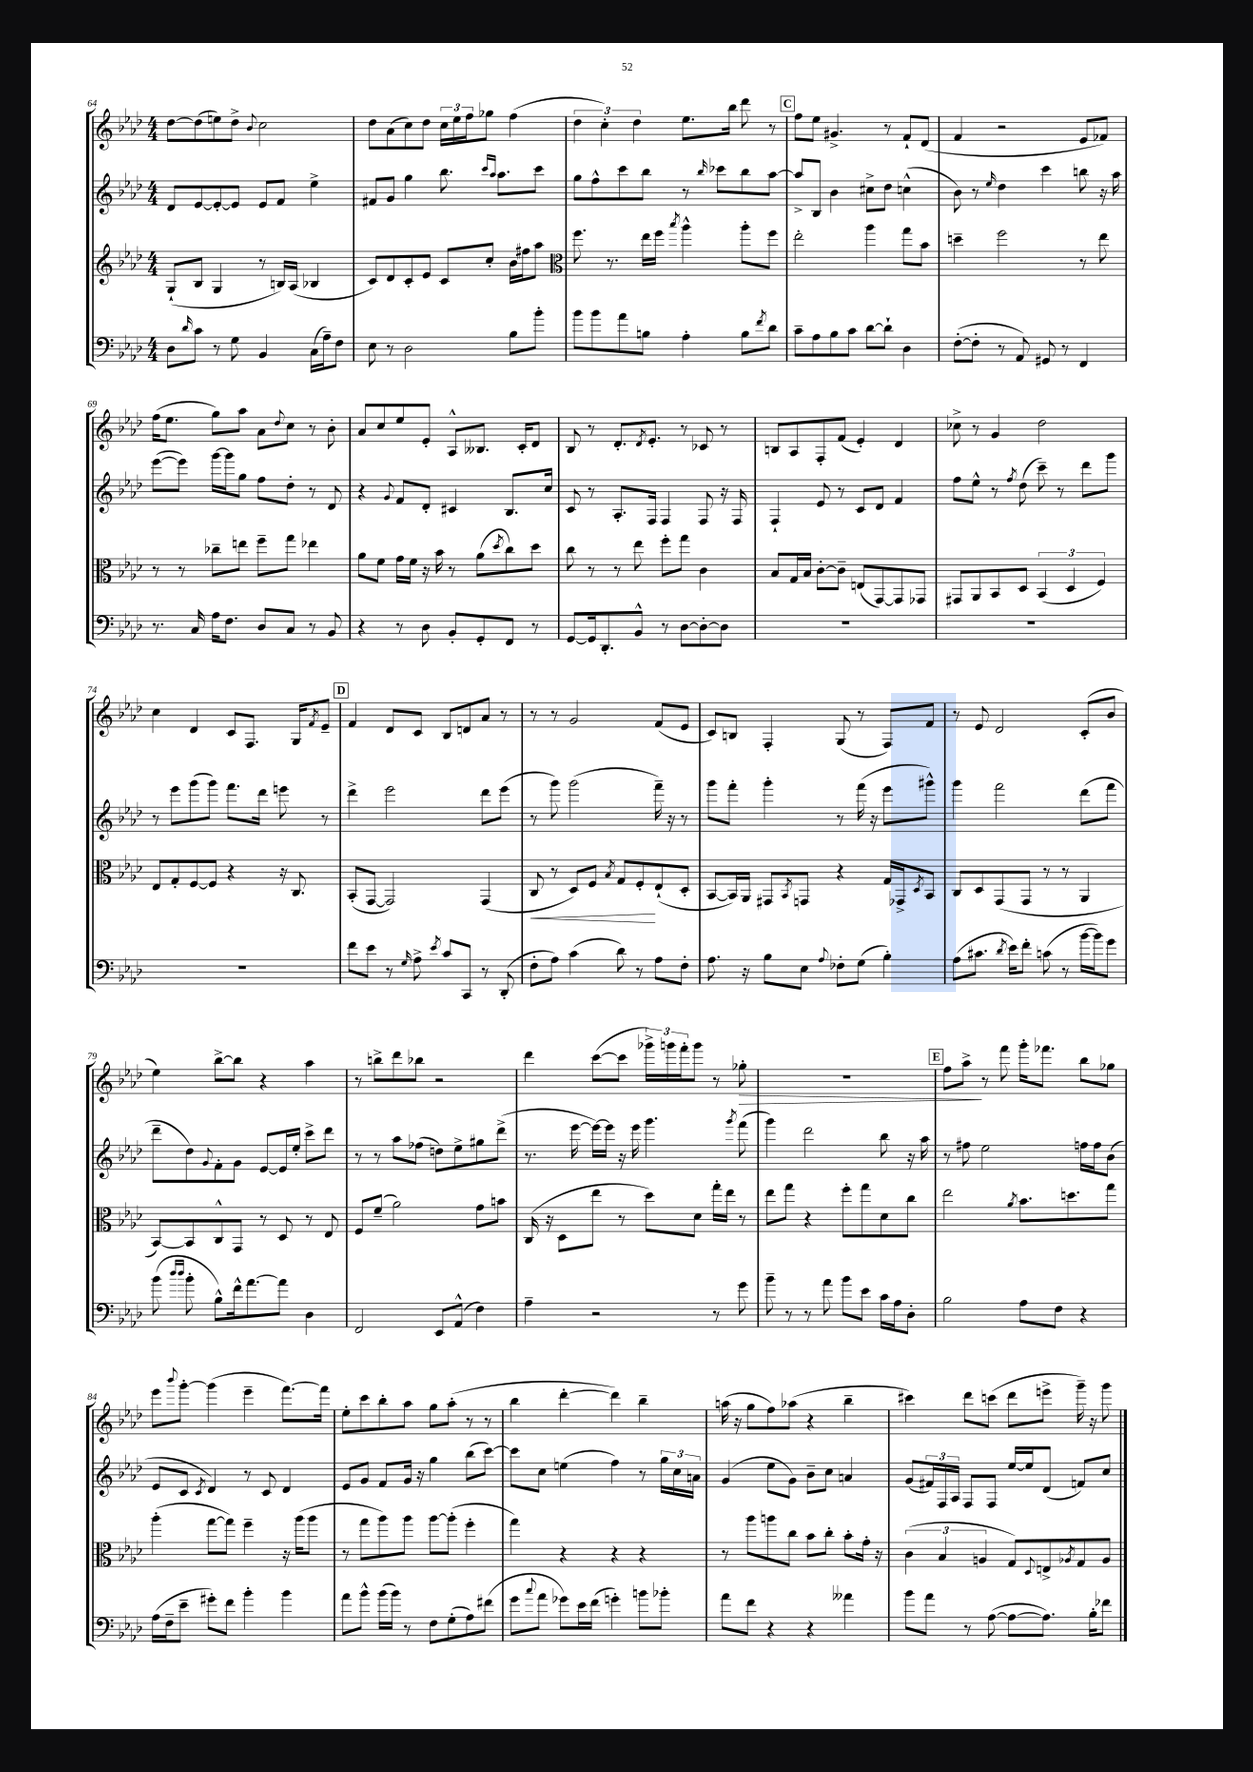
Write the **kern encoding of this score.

**kern	**kern	**kern	**kern
*staff4	*staff3	*staff2	*staff1
*clefF4	*clefG2	*clefG2	*clefG2
*k[b-e-a-d-]	*k[b-e-a-d-]	*k[b-e-a-d-]	*k[b-e-a-d-]
*M4/4	*M4/4	*M4/4	*M4/4
8D-\L	(8G`/L	8d-/L	[8dd-\L
16qqd-/	.	.	.
8c\J	8B-/J	[8e-/	(8dd-\]
8r	4G/	8e-'/_	8ee\)
8G\	.	8e-/]J	8dd-^\J
.	.	.	8qqb-/
4BB-/	8r	8e-/L	2cc\
.	16B/LL)	8f/J	.
.	(16A-/JJ	.	.
(16C\LL	4B-/	4ee-^\	.
16A-~\J)	.	.	.
8F\J	.	.	.
=	=	=	=
8E-\	8c/L)	8f#/L	8dd-\L
8r	8d-/	8g/J	(8a-\
2D-\	8c'/	4gg\	8cc\)
.	8e-/J	.	8dd-\J
.	8c/L	8.bb-\	24cc\LL
.	.	.	24ee-\
.	.	.	24ff\J
.	8cc'/J	.	8gg-\J
.	.	16qqccc/LL	.
.	.	16qqaa-/JJ	.
.	.	8.aa-\L	.
8B-\L	16b-\LL	.	(4ff\
.	16ff#\J	.	.
8b-'\J	8aa-\J	8ccc\J	.
=	=	=	=
*	*clefC3	*	*
8b-\L	8.ff\	8gg\L	6dd-\
8b-\	.	8ff^^\	.
.	.	.	6cc'\)
.	8.r	.	.
8a-\	.	8ccc\	.
.	.	.	6dd-\
8B\J	16ee-\LL	8bb-\J	.
.	16ff\JJ	.	.
.	8qbb-/	.	.
4A-'\	4aa-^^\	8r	8.ee-\L
.	.	16qqbb-/	.
.	.	8ccc-\L	.
.	.	.	16bb-\Jk
8B\L	8aa-'\L	8bb-\	8ddd-\
8qf/	.	.	.
8d-\J	8ff\J	[8aa-\J	8r
=	=	=	=
8c~\L	2ee-'\	8aa-^/]L	8ff\L
8A-\	.	8B-/J	8ee-\J
8B-\	.	4b-\	4.g#^/
8c\J	.	.	.
[8d-\L	4aa-\	8cc#^\L	.
8d-`\]J	.	8dd-\J	8r
4D-\	8gg\L	(4cc^^\	8f`/L
.	8b-\J	.	(8d-/J
=	=	=	=
([8F'\L	4dd~\	8b-\)	4f/
8F'\]J	.	8r	.
.	.	16qqee-/	.
8r	2ff\	4dd-\	2r
8AA-/)	.	.	.
8GG#/	.	4ccc\	.
8r	.	.	.
4FF/	8r	8bb\	8e-/L
.	8ee-\	16r	8f-/J)
.	.	16aa-\	.
=	=	=	=
8.r	8r	([8eee-\L	(16ff\LK
.	.	.	8.ee-\J
.	8r	8eee-\]J)	.
16C/	.	.	.
16A-\LK	8cc-~\L	[16ggg\LL	8gg\L)
8.F\J	.	16ggg\]J	.
.	8ee\J	8gg\J	8aa-\J
8D-/L	8ff~\L	8ff\L	8a-\L
.	.	.	8qqdd-/
8C/J	8gg\J	8dd-'\J	8cc\J
8r	4ee-\	8r	8r
8BB-/	.	8d-/	8b-'\
=	=	=	=
4r	8a-\L	4r	8a-/L
.	8f\J	.	8cc/
.	.	8qqg/	.
8r	16g\LL	8f/L	8ee-/
.	16f\JJ	.	.
8D-\	16r	8d-'/J	8e-'/J
.	16b-\	.	.
8BB-'/L	8r	4c#/	8A-^^/L
8GG'/	(8a-\L	.	8.B--/J
.	8qdd-/	.	.
8FF/J	8cc\)	8.B-/L	.
.	.	.	16c'/LK
8r	8dd-\J	.	8d-/J
.	.	16cc/Jk	.
=	=	=	=
[8GG/L	8cc\	8c/	8B-/
16GG/]k	8r	8r	8r
8.DD-'/	.	.	.
.	8r	8.A-'/L	8.d-'/L
8BB-^^/J	8ee-\	.	.
.	.	.	8qd-/
.	.	16F/Jk	8.e-'/J
8r	8ff'\L	4F/	.
[8D-\L	8gg\J	.	8r
8D-'\_	4c\	8F/	8c-/
8D-\]J	.	16r	8r
.	.	16F/	.
=	=	=	=
1r	8B-/L	4F`/	8B/L
.	16G/L	.	8A-/
.	16B-/JJ	.	.
.	[8c'\L	8e-/	8F'/
.	8c~\]J	8r	(8f/J
.	(8E/L	8c/L	4e-'/)
.	[8GG/)	8d-/J	.
.	8GG/]	4f/	4d-/
.	8GG-/J	.	.
=	=	=	=
1r	8GG#/L	8ff\L	8cc-^\
.	8AA-/	8ee-^^\J	8r
.	8BB-/	8r	4g/
.	.	8qff/	.
.	8D-/J	(8dd-\	.
.	(6BB-/	8ccc~\)	2dd-\
.	.	8r	.
.	6D-/	.	.
.	.	8ddd-\L	.
.	6F/)	.	.
.	.	8ggg\J	.
=	=	=	=
1r	8E-/L	8r	4cc\
.	8G'/	8eee-\L	.
.	[8F/	(8ggg\	4d-/
.	8F/]J	8ggg\J)	.
.	4r	8.fff\L	8c/L
.	.	.	8.F/J
.	.	16ddd-\Jk	.
.	16r	8eee\	.
.	8.C/	.	16G/LK
.	.	.	8qf/
.	.	8r	8e-~/J
=	=	=	=
8f\L	(8BB-'/L	4ddd-^\	4f/
8e-\J	[8GG/J	.	.
8r	2GG/])	2eee-\	8d-/L
16qqG/	.	.	.
8A-^\	.	.	8c/J
8qe-/	.	.	.
8c/L	.	.	8B-/L
8CC/J	.	.	8d/
8r	(4GG/	8ddd-\L	8a-/J
(8DD-'/	.	(8eee-\J	8r
=	=	=	=
8F'\L	8C/	8r	8r
8A-\J)	8r	8ggg\)	8r
(4c\	8D-/L)	(2ggg\	2g/
.	8F/J	.	.
.	8qB-/	.	.
8d-\)	8G/L	.	.
8r	8F'/	.	.
8A-\L	(8E-`/	16fff~\)	(8f/L
.	.	16r	.
8F'\J	8D-'/J	8r	8e-/J
=	=	=	=
8.A-\	[8BB-/L	8ggg\L	8c/L)
.	16BB-/]L)	8fff'\J	8B/J
16r	16AA-/JJ	.	.
8B-\L	8GG#/L	4ggg'\	4F'/
.	8qBB-/	.	.
8E-\J	8GG/J	.	.
8qqA-/	.	.	.
8F-'\L	4r	8r	(8G/
(8G\J	.	(16fff\	8r
.	.	16r	.
4B-'\)	16G/LL	8eee-\L	8F/L)
.	16GG-^/J	.	.
.	8qD-/	.	.
.	8BB-/J	8ggg#^^\J)	8f/J
=	=	=	=
(8A-\L	8C/L	4ggg\	8r
8.c#\J	8D-/	.	8e-/
.	(8GG/	2fff\	2d-/
8qd-/	.	.	.
16e-\LK)	.	.	.
8f'\J	8GG/J	.	.
(8c\	8r	.	.
8r	8r	.	.
[16b-\LL	4AA-/	(8ddd-\L	(8c'/L
16b-\]J)	.	.	.
8g\J	.	8fff\J	8b-/J
=	=	=	=
(8b-\	[8BB-/L)	8ddd-~\L	4ee-\)
16qqdd-/LL	.	.	.
16qqdd-/JJ	.	.	.
8b-'\	8BB-/]	8dd-\)	.
.	.	8qqg/	.
8B-^^\L)	8C^^/	8f'\	[8bb-^\L
16f^^\k	8GG/J	8g\J	8bb-\]J
[8.a-\	.	.	.
.	8r	[8e-/L	4r
8a-\]J	8D-/	16e-/]L	.
.	.	16ee-'/JJ	.
4D-\	8r	8ccc^\L	4aa-\
.	8E-/	8ddd-\J	.
=	=	=	=
2FF/	8F/L	8r	8r
.	(8f~/J	8r	8bb^\L
.	2a-\)	8aa-\L	8ddd-\
.	.	(8ff-\J	8bb-\J
8EE-/L	.	8dd\L)	2r
(8AA-^^/J	.	8ee-^\	.
4F\)	8g\L	8gg#\	.
.	8b\J	(8ddd-^\J	.
=	=	=	=
4A-~\	(16C/	8.r	4ddd-\
.	16r	.	.
.	8D-\L	.	.
.	.	[16eee-\	.
2r	8ee-\J	16eee-\_LL)	([8ccc\L
.	.	16eee-\]JJ	.
.	8r	16r	8ccc\]J
.	.	16eee-\	.
.	8dd-\L)	4.ggg\	24ggg-^\LL)
.	.	.	24ggg\
.	.	.	24fff'\J
.	8d-\J	.	8ggg\J
8r	16gg'\LL	.	8r
.	16ee-\JJ	.	.
.	.	8qggg/	.
8g\	8r	(8fff\	8gg-'\
=	=	=	=
8b-~\	8ee-\L	4ggg\)	1r
8r	8gg\J	.	.
8r	4r	2ddd-\	.
8a-\	.	.	.
8b-\L	8ff'\L	.	.
8e-\J	8gg\	.	.
16c\LL	8d-\	8bb-\	.
16A-\J	.	.	.
8D-'\J	8cc\J	16r	.
.	.	16aa-\	.
=	=	=	=
2B-\	2ee-\	8r	8ff\L
.	.	8ff#\	8aa-^\J
.	.	2ee-\	8r
.	.	.	8fff\
.	8qa-/	.	.
8A-\L	8.b-\L	.	16ggg'\LK
.	.	.	8.fff-\J
8F\J	.	.	.
.	8.dd\	.	.
4r	.	16ff\LL	8bb-\L
.	.	16ff\J	.
.	8gg\J	(8b-\J	8gg-\J
=	=	=	=
(16A-\LL	(4aa-'\	8e-/L	8eee-\L
16F~\J	.	.	.
.	.	.	8qqbbb-/
8e-~\J	.	8c/J	[8ggg'\J
.	.	8qc/	.
8g#'\L)	[8gg\L	4d-/)	(4ggg\]
8f\J	8gg\]J)	.	.
4b-'\	4ff~\	8r	4eee-~\
.	.	8c/	.
4b-\	16r	4d-/	[8.fff\L)
.	(16aa-\LK	.	.
.	8aa-\J	.	.
.	.	.	16fff\]Jk
=	=	=	=
8a-\L	8r	8e-/L	8ee-'\L
8b-^^\J	8gg\L	8g/J	8ccc\
(16b-\LL	8aa-\)	8f/L	8bb-'\
16b-\JJ)	.	.	.
8r	8aa-\J	16g/Jk	8aa-\J
.	.	16r	.
8F\L	[8aa-\L	4gg\	8gg\L
(8G'\	(8aa-'\]J	.	(8aa-'\J
8A-\)	4ff'\	(8bb-\L	8r
(8f#\J	.	[8ccc\J)	8r
=	=	=	=
8g\L	4gg\)	8ccc\]L	4bb-\
8qqcc/	.	.	.
8a-\J	.	8cc\J	.
8g-\L)	4r	(4ee\	[4ddd-'\
16e-\L	.	.	.
(16f\JJ	.	.	.
4g'\)	4r	4ff\)	4ddd-\])
8b\L	4r	8r	4bb-~\
8b-'\J	.	24gg\LL	.
.	.	24cc\	.
.	.	24a\JJ	.
=	=	=	=
8a-\L	8r	(4g/	(16aa\
.	.	.	16r
8f\J	8aa-\L	.	8gg\L
4r	8aa\	8ee-\L	8ff\)
.	8cc\J	8g\J)	(8aa-\J
4r	8b-\L	8b-~\L	4r
.	8cc'\J	8cc\J	.
4a--\	8b-'\L	4a/	4bb-~\
.	16g'\Jk	.	.
.	16r	.	.
=	=	=	=
8b-\L	(6c\	(8g/L	4ccc#\)
8a-\J	.	24f#/L)	.
.	6B-/	24F/	.
.	.	24A-/JJ	.
8r	.	8F/L	8ddd-\L
.	6A/	.	.
([8A-\	.	8F/J	(8ccc\J
8A-\_L	8G/L)	[16ee-/LL	8ddd-\L
.	.	16ee-/]J	.
.	8qqD-/	.	.
8.A-\]J)	8E^/	(8d-/J	8eee^\J
.	8qA-/	.	.
.	8G/	8f/L)	16ggg~\)
16B-'\LK	.	.	16r
8f-\J	8A-/J	8cc/J	8ggg\
==	==	==	==
*-	*-	*-	*-
